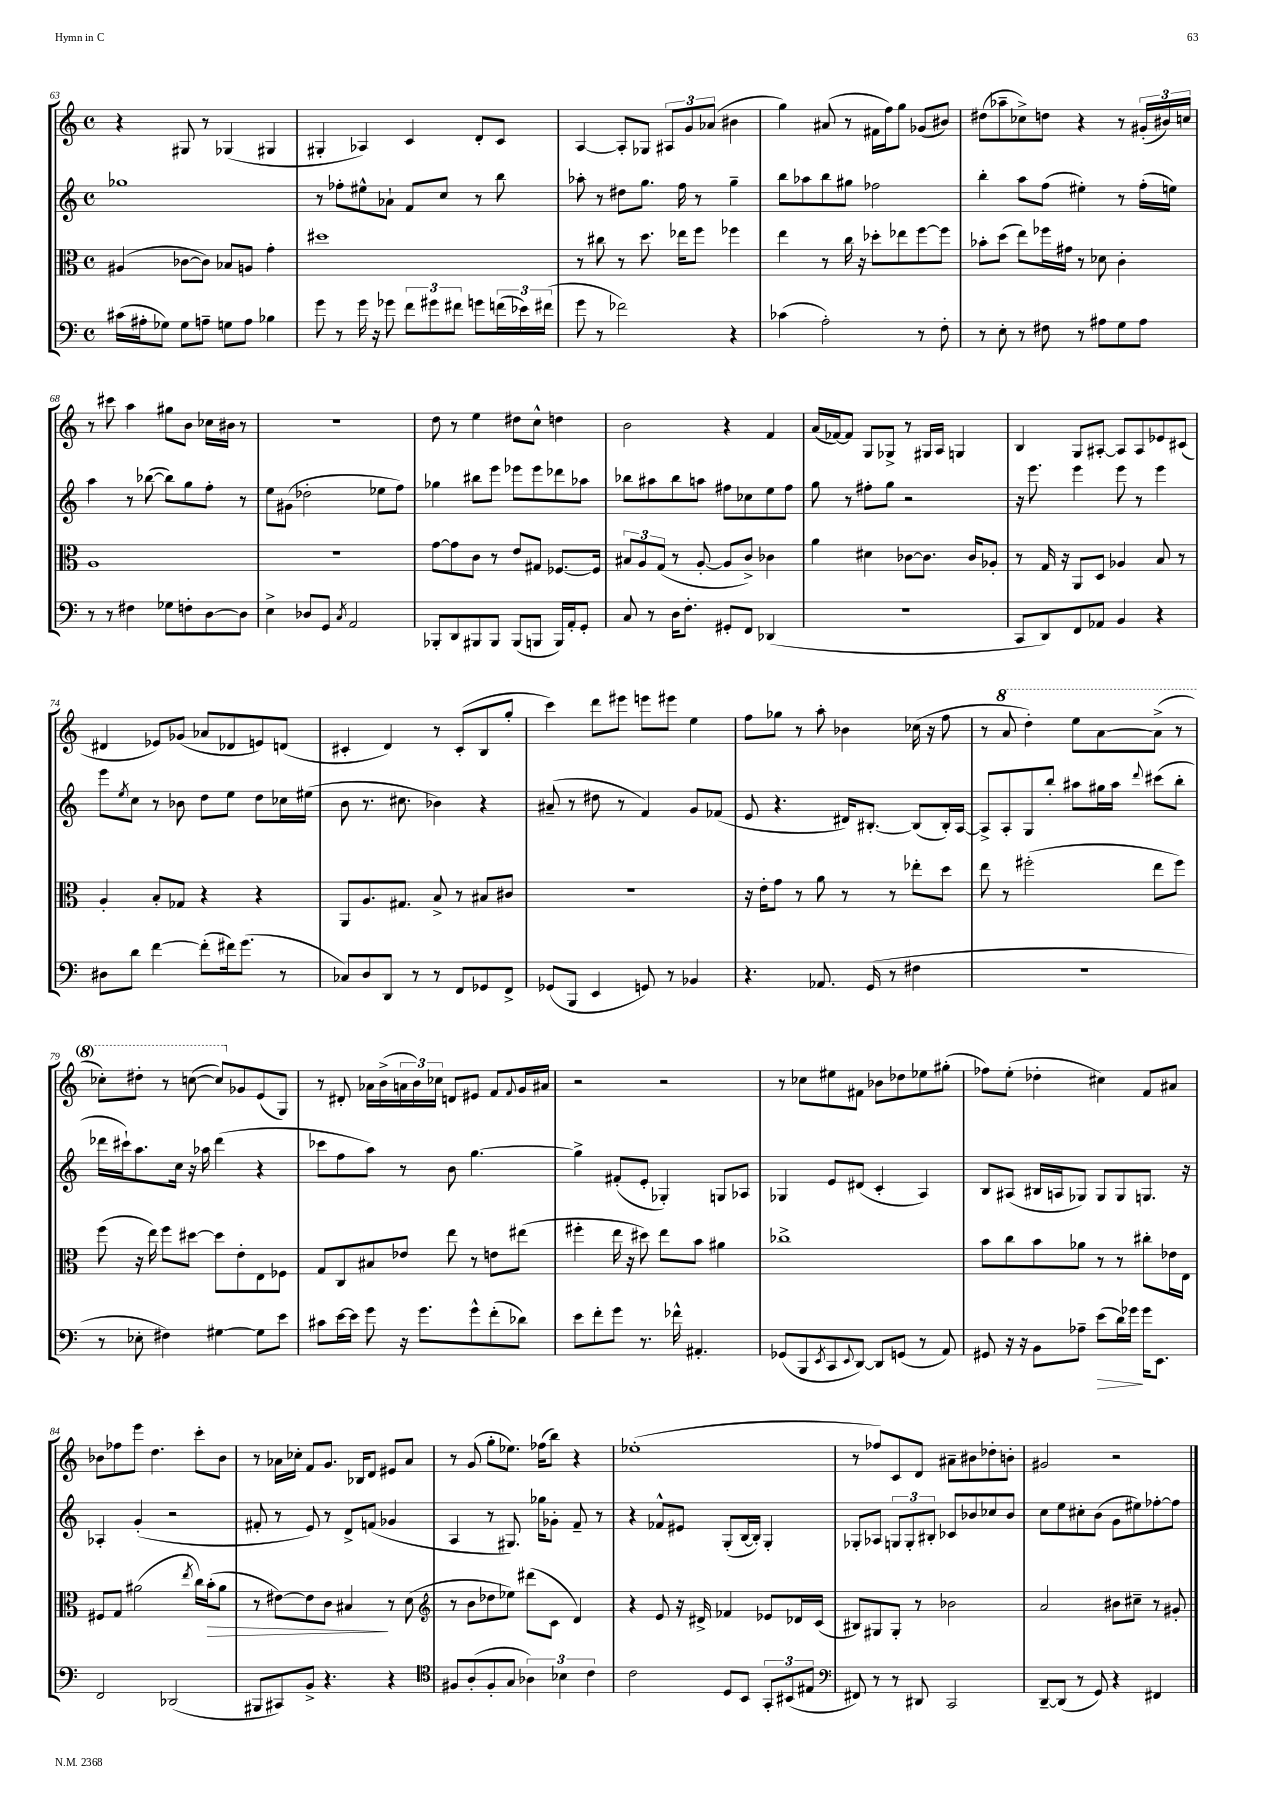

**kern	**dynam	**kern	**dynam	**kern	**kern
*part4	*part4	*part3	*part3	*part2	*part1
*staff4	*staff4	*staff3	*staff3	*staff2	*staff1
*clefF4	*	*clefC3	*	*clefG2	*clefG2
*k[]	*	*k[]	*	*k[]	*k[]
*M4/4	*	*M4/4	*	*M4/4	*M4/4
*met(c)	*	*met(c)	*	*met(c)	*met(c)
=63	=63	=63	=63	=63	=63
(16c#X\LL	.	(4A#X/	.	1gg-X	4r
16A#X'\J	.	.	.	.	.
8G-X\J)	.	.	.	.	.
8G-\L	.	[8c-X\L	.	.	8G#X/
8An~\J	.	8c-\J])	.	.	8r
8Gn\L	.	8B-X/L	.	.	(4G-X/
8A\J	.	8An/J	.	.	.
4B-X\	.	4g'\	.	.	4G#X/
=64	=64	=64	=64	=64	=64
8g\	.	1dd#X	.	8r	4G#X'/
8r	.	.	.	8ff-X'\L	.
16g\	.	.	.	8ee#X^^\	4A-X/)
16r	.	.	.	.	.
8g-X\	.	.	.	8a-X`\J	.
12f\L	.	.	.	8f/L	4c/
12g#X\	.	.	.	.	.
.	.	.	.	8cc/J	.
12f#X\J	.	.	.	.	.
8gn\L	.	.	.	8r	8d'/L
(24fn\L	.	.	.	8bb\	8c/J
24e-X\)	.	.	.	.	.
(24f#X\JJ	.	.	.	.	.
=65	=65	=65	=65	=65	=65
8g\	.	8r	.	8aa-X'\	[4A/
8r	.	8cc#X\	.	8r	.
2f-X\)	.	8r	.	8dd#X\L	8A'/L]
.	.	8.dd\	.	8.gg\J	8G-X/J
.	.	.	.	.	12A#X/L
.	.	16ee-X\KL	.	16ff\	.
.	.	.	.	.	12g/
.	.	8ff\J	.	8r	.
.	.	.	.	.	(12a-X/J
4r	.	4ff-X\	.	4gg~\	4b#X\
=66	=66	=66	=66	=66	=66
(4c-X\	.	4ee\	.	8bb\L	4gg\)
.	.	.	.	8aa-X\	.
2A'\)	.	8r	.	8bb\	(8a#X/
.	.	16cc\	.	8gg#X\J	8r
.	.	16r	.	.	.
.	.	8dd-X'\L	.	2ff-X\	16f#X\LL
.	.	.	.	.	16ff\J)
.	.	8ee-X\	.	.	8gg\J
8r	.	[8ff\	.	.	(8g-X/L
8F'\	.	8ff\J]	.	.	8b#X/J)
=67	=67	=67	=67	=67	=67
8r	.	8b-X'\L	.	4bb'\	(8dd#X\L
8E'\	.	(8dd\J	.	.	8aa-X~\
8r	.	8ee\L)	.	8aa\L	8cc-X^\)
8F#X\	.	16ff-X\L	.	(8ff\J	8ddn\J
.	.	16g#X\JJ	.	.	.
8r	.	8r	.	4ee#X'\)	4r
8A#X\L	.	8d-X\	.	.	.
8G\	.	4c'\	.	8r	8r
8A#\J	.	.	.	(16ff'\LL	(24g#X'/LL
.	.	.	.	.	24b#X/)
.	.	.	.	16een\JJ)	.
.	.	.	.	.	24ccn/JJ
!!LO:LB:g=z
=68	=68	=68	=68	=68	=68
8r	.	1A	.	4aa\	8r
8r	.	.	.	.	8ccc#X\
4F#X\	.	.	.	8r	4aa\
.	.	.	.	([8bb-X\	.
8G-X\L	.	.	.	8bb-\L])	8gg#X\L
8Fn'\	.	.	.	8gg\	8b\J
[8D\	.	.	.	8ff'\J	16cc-X\LL
.	.	.	.	.	16b#X\JJ
8D\J]	.	.	.	8r	8r
=69	=69	=69	=69	=69	=69
4E^\	.	1r	.	8ee\L	1r
.	.	.	.	(8g#X\J	.
8D-X/L	.	.	.	2dd-X'\	.
8GG/J	.	.	.	.	.
8qC/	.	.	.	.	.
2AA/	.	.	.	.	.
.	.	.	.	8ee-X\L	.
.	.	.	.	8ff\J)	.
=70	=70	=70	=70	=70	=70
8BBB-X'/L	.	[8g\L	.	4gg-X\	8dd\
8DD/	.	8g\]	.	.	8r
8BBB#X/	.	8c\J	.	8bb#X\L	4ee\
8BBB#/J	.	8r	.	8eee\J	.
(8BBB#/L	.	8e/L	.	8eee-X\L	8dd#X\L
8BBBn/J	.	8G#X/J	.	8eee-\	8cc^^\J
16BBB/LL)	.	[8.F-X/L	.	8ddd-X\	4ddn\
16AA'/J	.	.	.	.	.
8GG'/J	.	.	.	8aa-X\J	.
.	.	16F-/Jk]	.	.	.
=71	=71	=71	=71	=71	=71
8C/	.	12B#X/L	.	8bb-X\L	2b\
.	.	12A/	.	.	.
8r	.	.	.	8aa#X\	.
.	.	(12G/J	.	.	.
16D\KL	.	8r	.	8bb-\	.
8.F'\J	.	.	.	.	.
.	.	[8A'/	.	8aan\J	.
8GG#X'/L	.	8A/L]	.	8ff#X\L	4r
8FF/J	.	8c^/J)	.	8cc-X\	.
(4DD-X/	.	4c-X\	.	8ee\	4f/
.	.	.	.	8ff#\J	.
=72	=72	=72	=72	=72	=72
1r	.	4a\	.	8gg\	(16a/LL
.	.	.	.	.	[16f-X/J)
.	.	.	.	8r	8f-/J]
.	.	4d#X\	.	8ff#X'\L	8G/L
.	.	.	.	8gg\J	8G-X^/J
.	.	[8c-X\L	.	2r	8r
.	.	8.c-\J]	.	.	16G#X/LL
.	.	.	.	.	16A/JJ
.	.	.	.	.	4Gn/
.	.	16c-/KL	.	.	.
.	.	8A-X'/J	.	.	.
=73	=73	=73	=73	=73	=73
8CC/L	.	8r	.	16r	4B/
.	.	.	.	8.eee\	.
8DD/)	.	16G/	.	.	.
.	.	16r	.	.	.
8FF/	.	8AA/L	.	4eee\	8G/L
8AA-X/J	.	8D/J	.	.	[8A#X'/J
4BB/	.	4A-X/	.	8eee\	8A#/L]
.	.	.	.	8r	8A#/
4r	.	8B/	.	4eee\	8e-X/
.	.	8r	.	.	(8c#X/J
!!LO:LB:g=z
=74	=74	=74	=74	=74	=74
8D#X\L	.	4A'/	.	8eee\L	4d#X/
.	.	.	.	8qee/	.
8d\J	.	.	.	8cc\J	.
[4f\	.	8B'/L	.	8r	8e-X/L)
.	.	8G-X/J	.	8b-X\	(8g-X/J
(8f'\L]	.	4r	.	8dd\L	8a-X/L
16f#X\k)	.	.	.	8ee\J	8d-X/
(8.g\J	.	.	.	.	.
.	.	4r	.	8dd\L	8en/)
8r	.	.	.	16cc-X\L	(8dn/J
.	.	.	.	(16ee#X\JJ	.
=75	=75	=75	=75	=75	=75
8C-X/L)	.	8AA/L	.	8b\	4c#X'/
8D/	.	8.A/	.	8.r	.
8DD/J	.	.	.	.	4d/)
.	.	8.G#X/J	.	8.cc#X\	.
8r	.	.	.	.	.
8r	.	8B^/	.	4b-X\)	8r
8FF/L	.	8r	.	.	(8c#'/L
8GG-X/	.	8B#X/L	.	4r	8B/
8FF^/J	.	8c#X/J	.	.	8gg'/J
=76	=76	=76	=76	=76	=76
(8GG-X/L	.	1r	.	(8a#X~/	4ccc\)
8BBB/J	.	.	.	8r	.
4EE/	.	.	.	8dd#X\	8ddd\L
.	.	.	.	8r	8eee#X\J
8GGn/)	.	.	.	4f/)	8eeen\L
8r	.	.	.	.	8eee#X\J
4BB-X/	.	.	.	8g/L	4ee\
.	.	.	.	(8f-X/J	.
=77	=77	=77	=77	=77	=77
4.r	.	16r	.	8e/	8ff\L
.	.	16e'\KL	.	.	.
.	.	8g\J	.	4.r	8gg-X\J
.	.	8r	.	.	8r
8.AA-X/	.	8a\	.	.	8aa'\
.	.	8r	.	16d#X/KL)	4b-X\
(16GG/	.	.	.	[8.B#X'/J	.
8r	.	8r	.	.	.
4F#X\	.	8ee-X'\L	.	(8B#/L]	(16cc-X\
.	.	.	.	.	16r
.	.	8dd\J	.	16B#'/L)	8ff\
.	.	.	.	[16A/JJ	.
=78	=78	=78	=78	=78	=78
1r	.	8ee\	.	8A^/L]	8r
*	*	*	*	*	*8va
.	.	8r	.	8A'/	8aa/
.	.	(2ff#X'\	.	8G/	4ddd'\)
.	.	.	.	8bb'/J	.
.	.	.	.	8aa#X\L	8eee\L
.	.	.	.	16gg#X\L	[8aa\
.	.	.	.	16aa#\JJ	.
.	.	.	.	8qqddd/	.
.	.	8ee\L	.	(8ccc#X\L	(8aa^\J]
.	.	8ff#\J)	.	8bb'\J	8r
!!LO:LB:g=z
=79	=79	=79	=79	=79	=79
8r	.	(8ff\	.	16ddd-X\LL	8ccc-X'\L)
.	.	.	.	16ccc#X`\J)	.
8E-X'\	.	16r	.	8.aa\	8ddd#X'\J
.	.	16ee\)	.	.	.
4F#X\)	.	8ff\L	.	.	8r
.	.	.	.	16cc\Jk	.
.	.	[8dd#X\J	.	16r	([8cccn\
.	.	.	.	16aa-X\	.
[4G#X\	.	8dd#\L]	.	(4ddd-\	8ccc/L])
*	*	*	*	*	*X8va
.	.	8e'\	.	.	8g-X/
8G#\L]	.	8E\	.	4r	(8e/
8e\J	.	8F-X\J	.	.	8G/J)
=80	=80	=80	=80	=80	=80
8c#X\L	.	8G/L	.	8ccc-X\L	8r
[16e\L	.	8C/	.	8ff\	8d#X'/
16e\JJ]	.	.	.	.	.
8g\	.	8B#X/	.	8aa\J)	16a-X\LL
.	.	.	.	.	(16b^\
16r	.	8e-X/J	.	8r	24an\
.	.	.	.	.	24b\)
8.g\L	.	.	.	.	.
.	.	.	.	.	24cc-X\JJ
.	.	8ee\	.	8b\	8dn/L
8g^^\	.	8r	.	[4.gg\	8e#X/J
(8f'\	.	8en\L	.	.	8f/L
.	.	.	.	.	8qqf/
8d-X\J)	.	(8ee#X\J	.	.	16g/L
.	.	.	.	.	16a#X/JJ
=81	=81	=81	=81	=81	=81
8e\L	.	4ff#X'\	.	4gg^\]	2r
8f'\	.	.	.	.	.
8g\J	.	16ee\	.	(8f#X'/L	.
.	.	16r	.	.	.
8.r	.	8dd#X\)	.	8e'/J	.
.	.	8ee\L	.	4G-X'/)	2r
16f-X^^\	.	.	.	.	.
4.AA#X'/	.	8b\J	.	.	.
.	.	4a#X\	.	8Gn/L	.
.	.	.	.	8A-X/J	.
=82	=82	=82	=82	=82	=82
(8GG-X/L	.	1cc-X^	.	4G-X/	8r
8BBB/	.	.	.	.	8cc-X\L
8qEE/	.	.	.	.	.
8CC/	.	.	.	8e/L	8ee#X\
8qqEE/	.	.	.	.	.
[8DD/J)	.	.	.	(8d#X/J	8f#X\J
8DD/L]	.	.	.	4c'/	8b-X\L
(8GGn/J	.	.	.	.	8dd-X\
8r	.	.	.	4A/)	8ee-X\
8AA/)	.	.	.	.	(8gg#X'\J
=83	=83	=83	=83	=83	=83
8GG#X/	.	8b\L	.	8B/L	8ff-X\L)
16r	.	8cc\	.	(8A#X/J	(8ee'\J
16r	.	.	.	.	.
8BB\L	.	8b\	.	16B#X/LL	4dd-X'\
.	.	.	.	16An/J	.
8A-X~\J	.	8a-X\J	.	8G-X/J)	.
!	!LO:HP:b	!	!	!	!
(8e\L	>	8r	.	8G-/L	4cc#X\)
16d\L)	.	8r	.	8G-/	.
16g-X\JJ	.	.	.	.	.
16g-\KL	]	8cc#X'\L	.	8.Gn/J	8f/L
8.EE\J	.	.	.	.	.
.	.	16e-X\L	.	.	8a#X/J
.	.	16E\JJ	.	16r	.
!!LO:LB:g=z
=84	=84	=84	=84	=84	=84
2FF/	.	8F#X/L	.	4A-X'/	8b-X\L
.	.	8G/J	.	.	8ff-X\
.	.	(2a#X\	.	(4g'/	8eee\J
.	.	.	.	.	4.dd\
(2DD-X/	.	.	.	2r	.
.	.	8qee/	.	.	.
.	.	16cc\LL)	.	.	8ccc'\L
!	!	!	!LO:HP:b	!	!
.	.	(16b'\J	>	.	.
.	.	8a#\J	.	.	8b-\J
=85	=85	=85	=85	=85	=85
8BBB#X/L	.	8r	.	8f#X'/	8r
8CC#X/)	.	[8e#X\L)	.	8r	16a-X\LL
.	.	.	.	.	16cc-X'\JJ
8BB^/J	.	8e#\]	.	8e/)	8f/L
4.r	.	8c\J	.	8r	8.g/J
.	.	4B#X/	.	8d^/L	.
.	.	.	.	.	16B-X/KL
.	.	.	.	(8fn/J	8d/J
4r	.	8r	]	4g-X/	8e#X/L
.	.	(8d\	.	.	8a-/J
=86	=86	=86	=86	=86	=86
*clefC4	*	*clefG2	*	*	*
8F#X/L	.	8r	.	4A/	8r
(8A'/	.	8b\L	.	.	(8g/
8F#'/	.	8dd-X\	.	8r	8gg'\L
8G/J	.	8ee-X\J)	.	8.G#X/)	8.ee-X\J)
6A-X\)	.	(8ddd#X\L	.	.	.
.	.	.	.	16gg-X\KL	(16ff-X\KL
.	.	8c\J	.	8g-X'\J	8bb\J)
6B-X\	.	.	.	.	.
.	.	4d/)	.	8f~/	4r
6c\	.	.	.	.	.
.	.	.	.	8r	.
=87	=87	=87	=87	=87	=87
2c\	.	4r	.	4r	(1ee-X'
.	.	8e/	.	8f-X^^/L	.
.	.	16r	.	8e#X/J	.
.	.	16d#X^/	.	.	.
8D/L	.	4f-X/	.	(8G'/L	.
8BB/J	.	.	.	[16B/L	.
.	.	.	.	16B'/JJ])	.
12GG'/L	.	8e-X/L	.	4G'/	.
(12BB#X/	.	.	.	.	.
.	.	16d-X/L	.	.	.
12E#X/J	.	.	.	.	.
.	.	(16c/JJ	.	.	.
=88	=88	=88	=88	=88	=88
*clefF4	*	*	*	*	*
8FF#X/)	.	8B#X/L)	.	8G-X'/L	8r
8r	.	8G#X/	.	8A-X/J	8ff-X/L)
8r	.	8G#'/J	.	12Gn/L	8c/
.	.	.	.	12G'/	.
8DD#X/	.	8r	.	.	8d/J
.	.	.	.	12B#X'/J	.
2CC/	.	2b-X\	.	8c-X/L	8a#X~\L
.	.	.	.	8b-X/	8b#X\
.	.	.	.	8cc-X/	8dd-X'\
.	.	.	.	8b-/J	8bn'\J
=89	=89	=89	=89	=89	=89
[8DD~/L	.	2a/	.	8cc\L	2g#X/
(8DD/J]	.	.	.	8ee\	.
8r	.	.	.	8cc#X'\	.
8GG/)	.	.	.	(8b\J	.
4r	.	8b#X\L	.	8g\L	2r
.	.	8cc#X~\J	.	8ee#X\)	.
4FF#X/	.	8r	.	[8ff-X'\	.
.	.	8g#X'/	.	8ff-\J]	.
==	==	==	==	==	==
*-	*-	*-	*-	*-	*-
